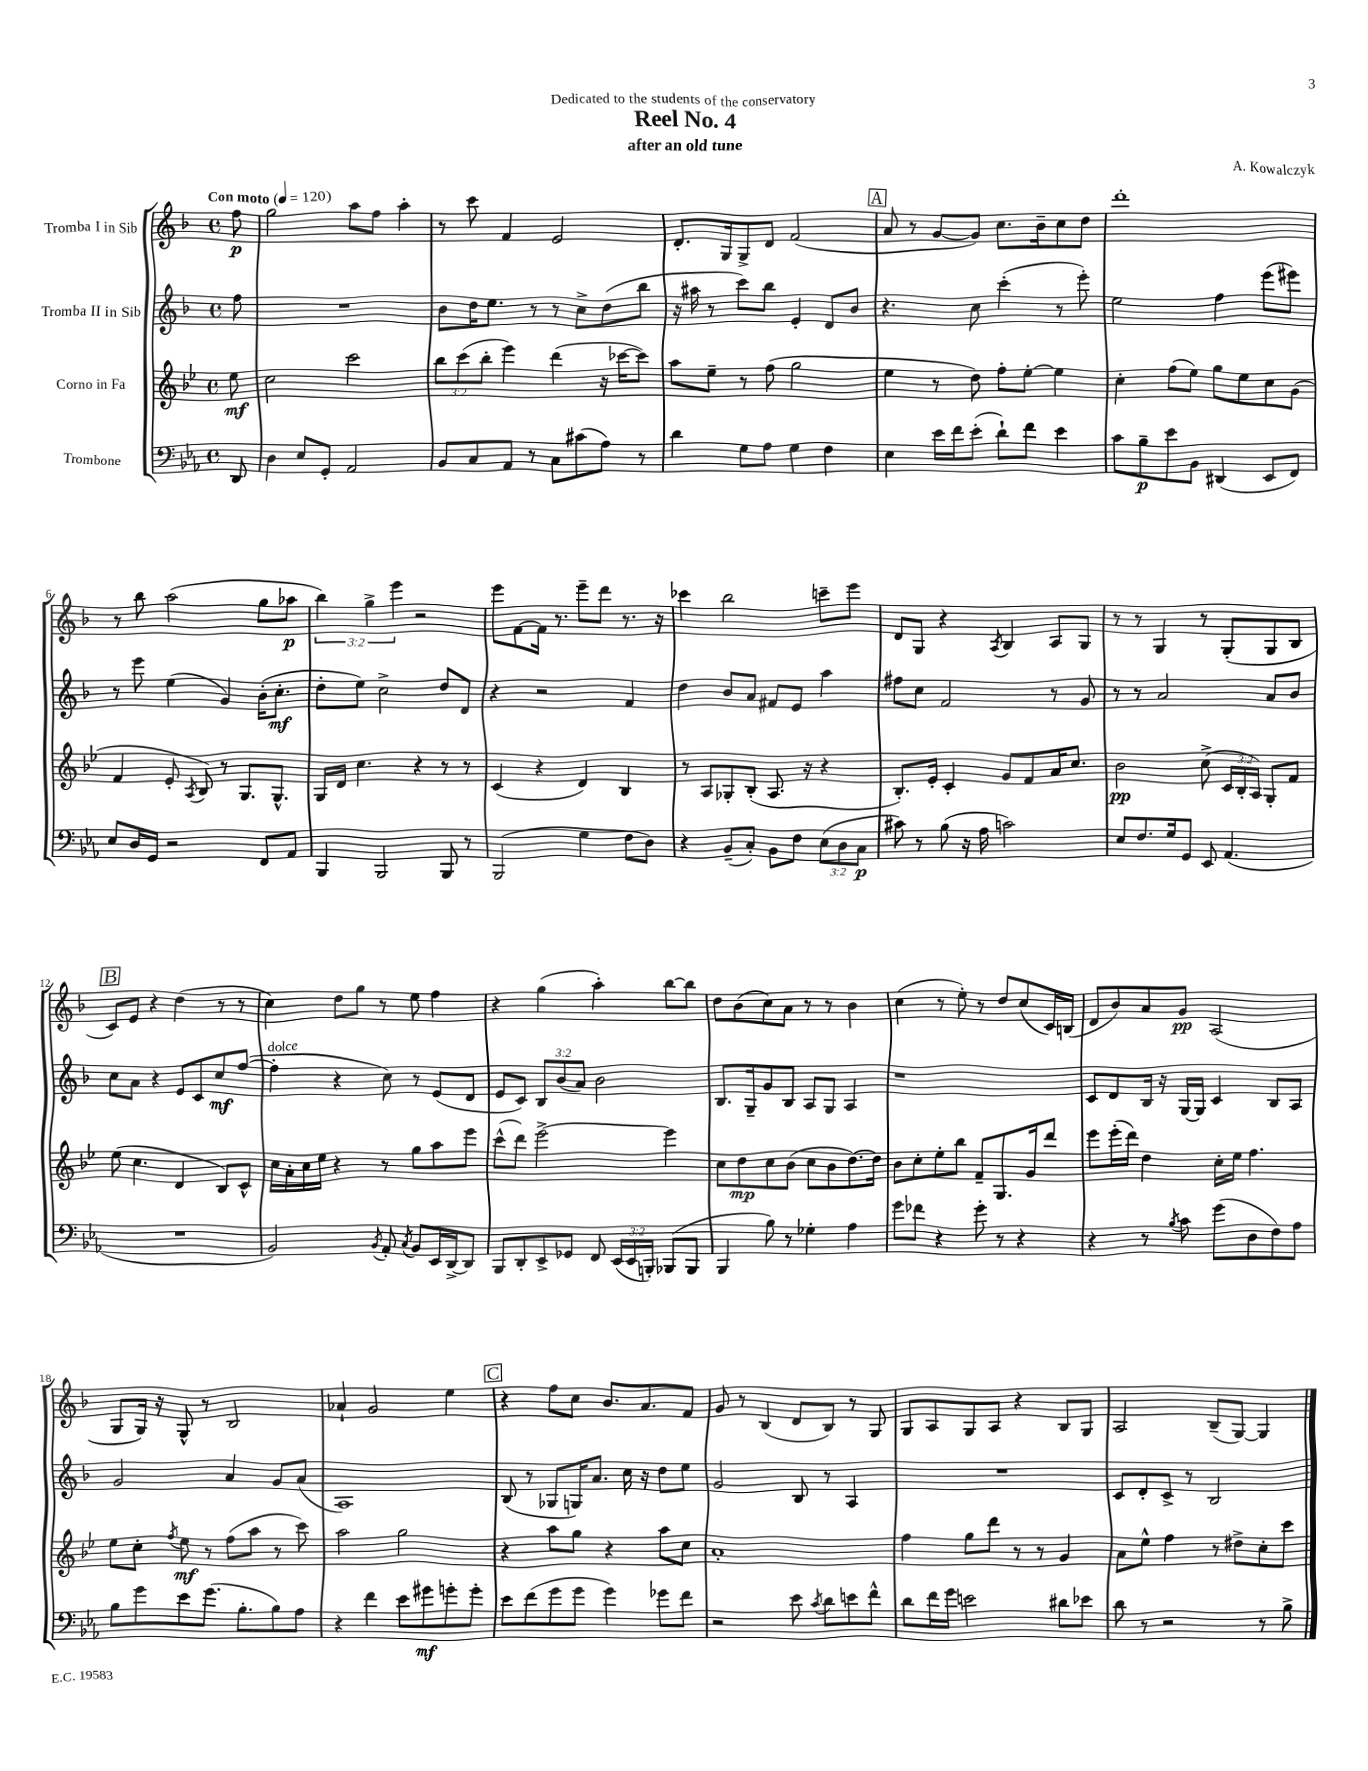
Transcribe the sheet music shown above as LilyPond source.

\header { title = "Reel No. 4" composer = "A. Kowalczyk" subtitle = "after an old tune" dedication = "Dedicated to the students of the conservatory" }
<<
\new StaffGroup <<
\new Staff = "s0" \with { instrumentName = "Tromba I in Sib" } {
    \clef treble \key f \major \defaultTimeSignature \time 4/4 \override Staff.TupletNumber.text = #tuplet-number::calc-fraction-text \partial 8 \tempo "Con moto" 4 = 120
    \autoBeamOff f''8\p |
    g''2 a''8[ f''8] a''4-. |
    r8 c'''8 f'4 e'2 |
    d'8.[-. g16 g8-> d'8] f'2( |
    \mark \markup { \box "A" } a'8 r8 g'8[~ g'8]) c''8.[ bes'16-- c''8 d''8] |
    d'''1-. |
    r8 bes''8 a''2( g''8[ aes''8]\p |
    \tuplet 3/2 { bes''4) g''4-> e'''4 } r2 |
    e'''8[ f'8~ f'16] r8. e'''8[-- d'''8] r8. r16 |
    ces'''4 bes''2 c'''8[-- e'''8] |
    d'8[ g8] r4 \acciaccatura { a8 } bes4 a8[ g8] |
    r8 r8 g4 r8 g8[-.( g8 bes8] |
    \mark \markup { \box "B" } c'8[) e'8] r4 d''4( r8 r8 |
    c''4) d''8[ g''8] r8 e''8 f''4 |
    r4 g''4( a''4-.) bes''8[~ bes''8] |
    d''8[ bes'8( c''8) a'8] r8 r8 bes'4 |
    c''4( r8 e''8-.) r8 d''8[ c''8( c'16) b16]( |
    d'8[ bes'8) a'8 g'8]\pp a2( |
    g8[ g16]) r16 g8-^ r8 bes2 |
    aes'4-! g'2 e''4 |
    \mark \markup { \box "C" } r4 f''8[ c''8] bes'8.[ a'8. f'8] |
    g'8 r8 bes4( d'8[ bes8]) r8 g8 |
    g8[ a8 g8 a8] r4 bes8[ g8] |
    a2 bes8[--( g8]~) g4 \bar "|." |
}
\new Staff = "s1" \with { instrumentName = "Tromba II in Sib" } {
    \clef treble \key f \major \defaultTimeSignature \time 4/4 \override Staff.TupletNumber.text = #tuplet-number::calc-fraction-text \partial 8
    \autoBeamOff f''8 |
    R1 |
    bes'8[ d''16 e''8.] r8 r8 c''8[-> d''8( bes''8] |
    r16 ais''16 r8 c'''8[) bes''8] e'4-. d'8[ bes'8] |
    \mark \markup { \box "A" } r4. c''8 c'''4-.( r8 e'''8-.) |
    e''2 f''4 e'''8[( eis'''8]) |
    r8 e'''8 e''4( g'4) bes'16[-.( c''8.]-.\mf |
    d''8[-. e''8]) c''2-> d''8[ d'8] |
    r4 r2 f'4 |
    d''4 bes'8[ a'8] fis'8[ e'8] a''4 |
    fis''8[ c''8] f'2 r8 g'8 |
    r8 r8 a'2 a'8[ bes'8] |
    \mark \markup { \box "B" } c''8[ a'8] r4 e'8[ c'8 c''8\mf f''8]~( |
    f''4-.^\markup { \italic "dolce" } r4 c''8) r8 e'8[( d'8] |
    e'8[ c'8]) \tuplet 3/2 { bes8[ bes'8( a'8]) } bes'2 |
    bes8.[ g16-- g'8 bes8] a8[ g8] a4 |
    r1 |
    c'8[ d'8 bes16] r16 g16[~ g16] c'4 bes8[ a8] |
    g'2 a'4 g'8[ a'8]( |
    a1) |
    \mark \markup { \box "C" } bes8( r8 ges8[ g16) a'8.] c''16 r16 d''8[ e''8] |
    g'2 bes8 r8 a4 |
    R1 |
    c'8[ d'8-. c'8]-> r8 bes2 \bar "|." |
}
\new Staff = "s2" \with { instrumentName = "Corno in Fa" } {
    \clef treble \key bes \major \defaultTimeSignature \time 4/4 \override Staff.TupletNumber.text = #tuplet-number::calc-fraction-text \partial 8
    \autoBeamOff ees''8\mf |
    c''2 c'''2 |
    \tuplet 3/2 { bes''8[ c'''8( bes''8]-. } ees'''4) d'''4( r16 ces'''16[~ ces'''8]) |
    a''8[ ees''8]-- r8 f''8( g''2 |
    \mark \markup { \box "A" } ees''4 r8 d''8) f''8[-. ees''8]~-. ees''4 |
    c''4-. f''8[( ees''8]) g''8[ ees''8 c''8 g'8]( |
    f'4 ees'8-. \acciaccatura { a8 } bes8) r8 g8.[ g8.]-^ |
    g16[ d'16] c''4. r4 r8 r8 |
    c'4( r4 d'4) bes4 |
    r8 a8[ ges8-. bes8]-.( a8. r16 r4 |
    bes8.[-.) ees'16]-. c'4-. g'8[ f'8 a'16 c''8.] |
    bes'2\pp c''8->( \tuplet 3/2 { c'16[ bes16-. a16]) } g8[-. f'8] |
    \mark \markup { \box "B" } ees''8( c''4. d'4 bes8[) c'8]-^ |
    c''16[ a'16-. c''16 ees''16] r4 r8 g''8[ a''8 ees'''8] |
    c'''8[-^( d'''8]) ees'''2~-> ees'''4 |
    c''8[ d''8\mp c''8 bes'8]( c''8[ bes'8 d''8.~) d''16] |
    bes'8[ c''8-. ees''8-. bes''8] f'8[-- g8. g'16 d'''8] |
    ees'''8[ ees'''16-.( d'''16]) d''4 c''16[-. ees''16] f''4. |
    ees''8[ c''8]-. \acciaccatura { f''8 } ees''8\mf r8 f''8[( a''8] r8 c'''8) |
    a''2 g''2 |
    \mark \markup { \box "C" } r4 a''8[ g''8] r4 a''8[ c''8] |
    a'1-. |
    f''4 g''8[ d'''8] r8 r8 g'4 |
    a'8[ ees''8]-^ f''4 r8 dis''8[-> c''8-. c'''8] \bar "|." |
}
\new Staff = "s3" \with { instrumentName = "Trombone" } {
    \clef bass \key ees \major \defaultTimeSignature \time 4/4 \override Staff.TupletNumber.text = #tuplet-number::calc-fraction-text \partial 8
    \autoBeamOff d,8 |
    d4 ees8[ g,8]-. aes,2 |
    bes,8[ c8 aes,8] r8 c8[ cis'8( aes8]) r8 |
    d'4 g8[ aes8] g4 f4 |
    \mark \markup { \box "A" } ees4 ees'16[ f'16 ees'8]-.( d'8[-!) f'8] ees'4 |
    c'8[ bes8--\p ees'8 bes,8] dis,4( ees,8[ f,8]) |
    ees8[ d16 g,16] r2 f,8[ aes,8] |
    bes,,4 bes,,2 bes,,8 r8 |
    bes,,2( g4 f8[ d8]) |
    r4 bes,8[--( c8]-.) bes,8[ f8] \tuplet 3/2 { ees8[( d8 c8]\p } |
    cis'8) r8 bes8( r16 aes16 c'2) |
    ees8[ f8. g16 g,8] ees,8 aes,4.( |
    \mark \markup { \box "B" } R1 |
    bes,2) \acciaccatura { bes,8 } aes,8-. \acciaccatura { c8 } bes,8[ ees,16 d,16~-> d,8] |
    bes,,8[ d,8-. ees,8-> ges,8] f,8 \tuplet 3/2 { ees,16[( ees,16 b,,16]-.) } bes,,8[( bes,,8] |
    bes,,4 bes8) r8 ges4-. aes4 |
    g'8[ fes'8] r4 g'8-. r8 r4 |
    r4 r8 \acciaccatura { bes8 } c'8 g'8[( d8 f8) aes8] |
    bes8[ g'8 ees'8 g'8.]( bes8.[-. bes8) aes8] |
    r4 f'4 ees'8[ gis'8\mf g'8-. g'8]-. |
    \mark \markup { \box "C" } ees'8[ f'8( g'8 g'8] g'4) ges'8[ f'8] |
    r2 ees'8 \acciaccatura { c'8 } d'8[ e'8 f'8]-^ |
    d'8[ f'16 g'16] e'2 dis'8[ ees'8] |
    d'8 r8 r2 r8 bes8-> \bar "|." |
}
>>
>>
